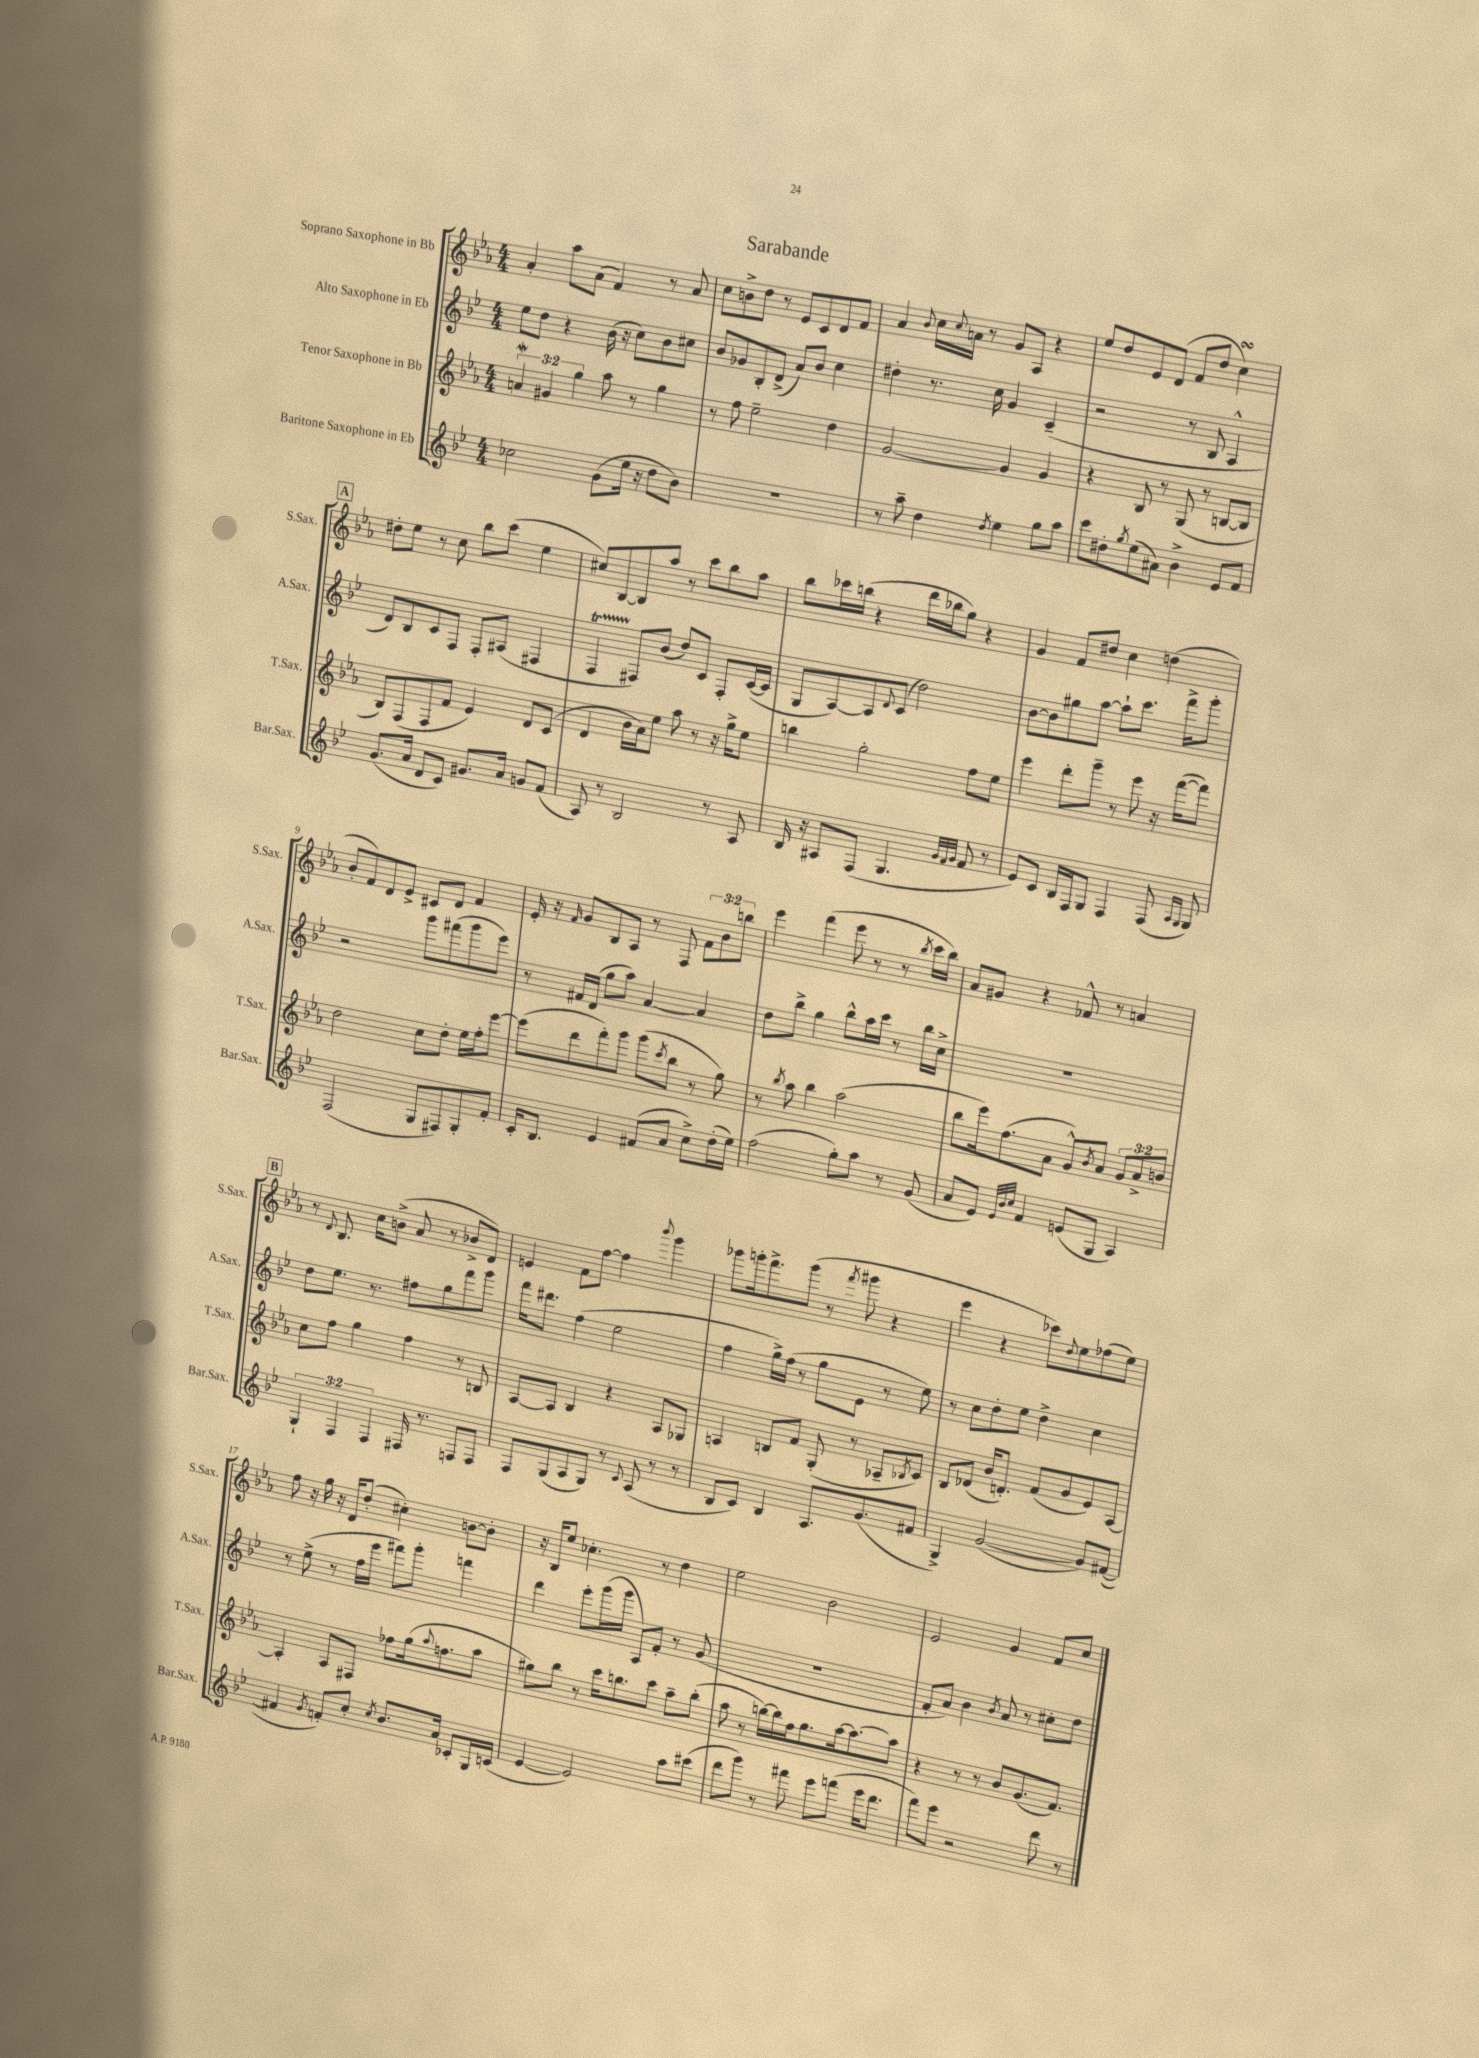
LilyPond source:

\header { title = "Sarabande" }
<<
\new StaffGroup <<
\new Staff = "s0" \with { instrumentName = "Soprano Saxophone in Bb" shortInstrumentName = "S.Sax." } {
    \clef treble \key ees \major \numericTimeSignature \time 4/4 \override Staff.TupletNumber.text = #tuplet-number::calc-fraction-text
    aes'4-. aes''8 aes'8( f'4) r8 aes'8 |
    c''8 b'8-> d''8 r8 ees'8 c'8 d'8 f'8 |
    aes'4 \appoggiatura { bes'8 } c''16 \appoggiatura { c''8 } a'16 r8 g'8 aes8 r4 |
    ees''8 d''8 ees'8 d'8( f'8 d''8 c''4\turn) |
    \mark \markup { \box "A" } dis''8-. ees''8 r8 c''8 bes''8 c'''8( ees''4 |
    cis''8) bes8~ bes8 aes''8 r8 c'''8 bes''8 aes''8 |
    bes''8 ces'''16 b''16( r4 d'''16 bes''16 g''8) r4 |
    g'4 f'8 dis''8 c''4 d''4( |
    bes'8-. f'8) d'8 ees'8-> cis'8 d'8 f'4 |
    ees'16-. r16 \grace { f'16 } g'8 bes8 aes8 r8 f8 \tuplet 3/2 { f'8 bes'8 b''8 } |
    ees'''4 f'''4( ees'''8 r8 r8 \acciaccatura { bes''8 } c'''16 bes''16) |
    aes'8 gis'8 r4 fes'8-^ r8 a'4 |
    \mark \markup { \box "B" } r8 \appoggiatura { d'8 } bes8. c''16 b'8->( aes'8 r8 bes'8-> d'8) |
    e'4 f'8 f''8~ f''4 \appoggiatura { bes'''8 } g'''4 |
    ges'''8 g'''16-. f'''8.-> g'''8( r8 \acciaccatura { f'''8 } gis'''8 r4 |
    ees'''4 r4 ces'''8) \appoggiatura { d''8 } ees''8 fes''8( ees''8) |
    f''8 r16 g''16 r16 d'16 d''8-.( cis''4-.) b'8~ b'8-. |
    r16 bes16 ees''8 ces''4.-. r8 d''4 |
    ees''2 bes'2 |
    ees'2 g'4 f'8 c''8 \bar "|." |
}
\new Staff = "s1" \with { instrumentName = "Alto Saxophone in Eb" shortInstrumentName = "A.Sax." } {
    \clef treble \key bes \major \numericTimeSignature \time 4/4
    ees''8 d''8 r4 bes'16( r16 c''8) bes'8 cis''8 |
    bes'8 ges'8 bes8-. d'8->( a'8) bes'8 c''4 |
    dis''4-. r8. c''16 g'4 c'4--( |
    r2 r8 bes8 a4-^ |
    \mark \markup { \box "A" } d'8) bes8 c'8 f8 f8-. ais8( fis4 |
    f4\startTrillSpan fis8\stopTrillSpan) bes'8( d''8) c'8 fis8-. c'16~( c'16 |
    g8 a8~) a8 \appoggiatura { d'8 } c'8( d''2) |
    bes'8~ bes'8 gis''8 a''8~ a''8-! c'''8. f'''16-> g'''8-. |
    r2 g'''8 fis'''8( g'''8 ees'''8) |
    r8 fis'16 d'16( g''8 a''8) a'4~ a'4 |
    d''8 bes''8-> g''4 bes''8-^ a''16 c'''16 r8 bes''16 c''16-> |
    R1 |
    \mark \markup { \box "B" } d''8 ees''8. r8. fis''8 g''8 f'''8 g'''8 |
    f'''16 dis'''8. f''4( ees''2 |
    f''4 g''16->) f''16( r8 g''8 ees'8 r8 ees''8) |
    r8 c''8 d''8-. ees''8 d''4-> c''4 |
    r8 ees''8->( r8 f''16 ees'''16 fis'''8) g'''8-. f'''4 |
    d'''4 ees'''8-. g'''16( g'''16 a8) f'8-. r8 g'8( |
    R1 |
    f'8-. a'8) bes'4 \acciaccatura { bes'8 } a'8 r8 cis''8-. d''8 \bar "|." |
}
\new Staff = "s2" \with { instrumentName = "Tenor Saxophone in Bb" shortInstrumentName = "T.Sax." } {
    \clef treble \key ees \major \numericTimeSignature \time 4/4 \override Staff.TupletNumber.text = #tuplet-number::calc-fraction-text
    \tuplet 3/2 { a'4\mordent gis'4 g''4 } aes''8 r8 g''4 |
    r8 f''8 ees''2-- d''4 |
    g'2~ g'4 g'4 |
    r4 bes8 r8 g8( r8 b8~ b8 |
    \mark \markup { \box "A" } bes8) f8( f8 f'8 ees'4) d'8 c'8( |
    d'4 bes'16 aes'16) ees''8 aes''8 r8 r16 g''16-> ees''8 |
    b''4 g''2-. f''8 ees''8 |
    ees'''4 d'''8-. g'''8-- r8 ees'''8 r16 f'''16~( f'''8) |
    d''2 c''8 d''8-. ees''16 f''16-. ees'''8~ |
    ees'''8( d'''8 f'''8-.) g'''8 g'''8( \acciaccatura { c'''8 } bes''8 r8 g''8) |
    r8 \acciaccatura { bes''8 } aes''8 bes''4 aes''2( |
    bes''8 ees'''16) f''8.( aes'8 g'8-^) \acciaccatura { bes'8 } aes'8 \tuplet 3/2 { g'8 aes'8-> b'8 } |
    \mark \markup { \box "B" } c''8 f''8 g''4 f''4 r8 b8 |
    aes8~ aes8 bes4 r4 aes8 ges8 |
    a4 b8 f'8 g8-.( r8 aes8-- \acciaccatura { bes8 } c'8) |
    bes8 des'8( bes'16 d'8.-.) f'8( g'8 ees'8) aes8~ |
    aes4-. aes8 fis8 fes''8 g''16( \appoggiatura { aes''8 } f''8. aes''8 |
    gis''8) bes''8 r8 c'''16 b''8. c'''8 aes''8-- b''8-.( |
    aes''8 r8 b''16~) b''16 f''16 g''8. aes''16~ aes''8.~ aes''8 |
    r4 r8 r8 bes'8 g'8.( f'8.) \bar "|." |
}
\new Staff = "s3" \with { instrumentName = "Baritone Saxophone in Eb" shortInstrumentName = "Bar.Sax." } {
    \clef treble \key bes \major \numericTimeSignature \time 4/4 \override Staff.TupletNumber.text = #tuplet-number::calc-fraction-text
    ces''2 g'8( ees''16 r16 d''8 bes'8) |
    R1 |
    r8 a''8-- d''4 \acciaccatura { d''8 } ees''4 g''8 a''8 |
    c'''8 dis''8-. \acciaccatura { g''8 } ees''8( ais'8) bes'4-> ees'8 f'8 |
    \mark \markup { \box "A" } g'8.( a'16 d'8 c'8) gis'8. a'16 g'8 f'8( |
    a8) r8 bes2 r8 a8 |
    bes16 r16 ais8 f8( g4. \grace { g'32 f'32 g'32 } f'8 r8 |
    ees'8) c'8 bes16 f16 g8 f4 f8( \grace { a16 g16 } g8) |
    f2( g8 fis8) g8-. f'8-. |
    c'16-. bes8. ees'4 fis'8( a'8 c''8->) d''16-.( ees''16) |
    f''2( g''8-.) a''8 r8 g'8( |
    a'8 ees'8) \grace { ees'32 bes'32 c''32 } f'4 e'8( g8 a4) |
    \mark \markup { \box "B" } \tuplet 3/2 { g4-! f4 f4 } fis16 r8. f8 f8 |
    f8 g8( a8 g8) r8 \appoggiatura { c'8 } a8( r8 r8 |
    bes8 c'8) bes4 a8. g'8.( fis'8 |
    g4->) g'2~( g'8) fis'8~( |
    fis'4 \acciaccatura { g'8 } f'8-.) c''8-. \acciaccatura { c''8 } bes'8. a'16 ces'8-. g16 c'16( |
    ees'4~ ees'2) a''8 cis'''8( |
    d'''8 g'''8) r8 fis'''8 ees'''8 f'''8( ees'''16 d'''8. |
    f'''8) ees'''8 r2 d'''8 r8 \bar "|." |
}
>>
>>
